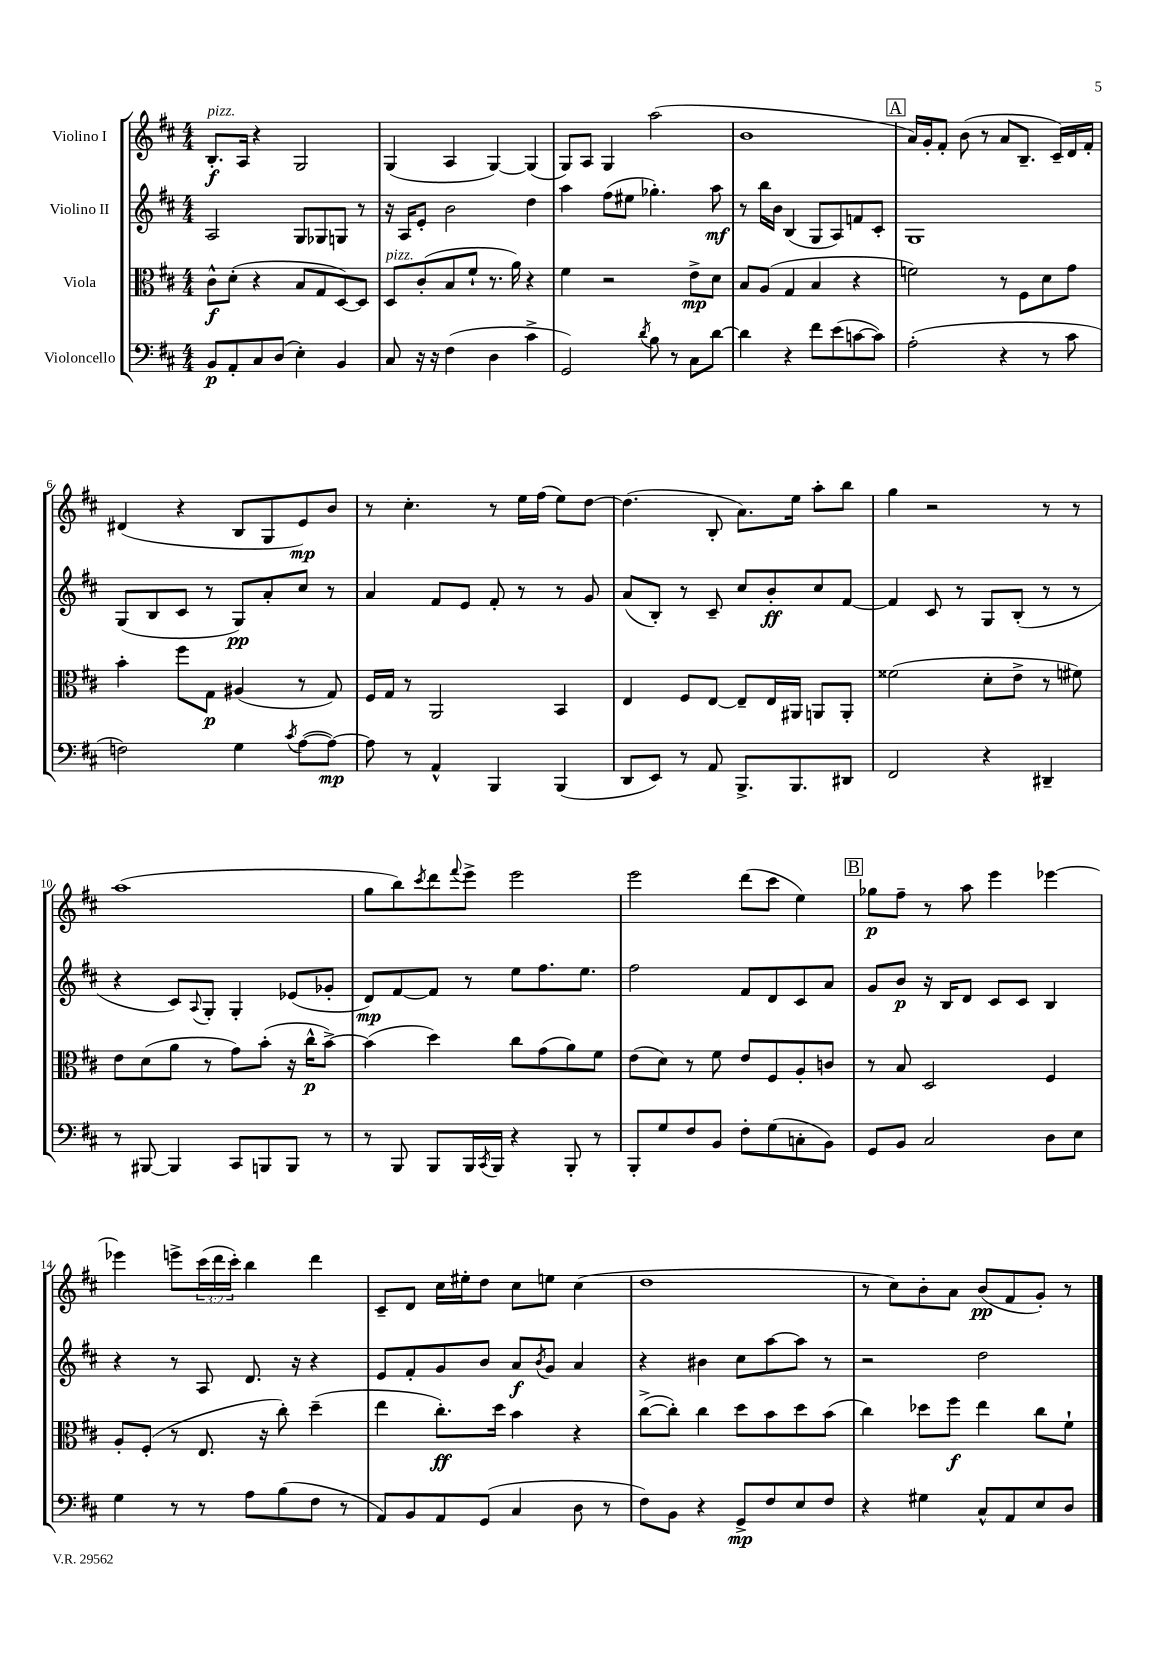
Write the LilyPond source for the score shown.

<<
\new StaffGroup <<
\new Staff = "s0" \with { instrumentName = "Violino I" } {
    \clef treble \key d \major \numericTimeSignature \time 4/4 \override Staff.TupletNumber.text = #tuplet-number::calc-fraction-text
    b8.-.\f^\markup { \italic "pizz." } a16 r4 g2 |
    g4( a4 g4~) g4( |
    g8) a8 g4 a''2( |
    b'1 |
    \mark \markup { \box "A" } a'16) g'16-. fis'8-. b'8( r8 a'8 b8.-- cis'16--) d'16 fis'16-. |
    dis'4( r4 b8 g8 e'8\mp) b'8 |
    r8 cis''4.-. r8 e''16 fis''16( e''8) d''8~ |
    d''4.( b8-. a'8.) e''16 a''8-. b''8 |
    g''4 r2 r8 r8 |
    a''1( |
    g''8 b''8) \acciaccatura { cis'''8 } d'''8 \appoggiatura { fis'''8 } e'''8-> e'''2 |
    e'''2 d'''8( cis'''8 e''4) |
    \mark \markup { \box "B" } ges''8\p fis''8-- r8 a''8 e'''4 ees'''4~ |
    ees'''4 e'''8-> \tuplet 3/2 { cis'''16( d'''16 cis'''16-.) } b''4 d'''4 |
    cis'8-- d'8 cis''16 eis''16-. d''8 cis''8 e''8 cis''4( |
    d''1 |
    r8 cis''8) b'8-. a'8 b'8\pp( fis'8 g'8-.) r8 \bar "|." |
}
\new Staff = "s1" \with { instrumentName = "Violino II" } {
    \clef treble \key d \major \numericTimeSignature \time 4/4
    a2 g8 ges8 g8 r8 |
    r16 a16 e'8-. b'2 d''4 |
    a''4 fis''8( eis''8 ges''4.-.) a''8\mf |
    r8 b''16 b'16 b4( g8 a8) f'8 cis'8-. |
    \mark \markup { \box "A" } g1 |
    g8( b8 cis'8 r8 g8\pp) a'8-. cis''8 r8 |
    a'4 fis'8 e'8 fis'8-. r8 r8 g'8 |
    a'8( b8-.) r8 cis'8-- cis''8 b'8-.\ff cis''8 fis'8~ |
    fis'4 cis'8 r8 g8 b8-.( r8 r8 |
    r4 cis'8) \appoggiatura { a8 } g8-. g4-. ees'8( ges'8-. |
    d'8\mp) fis'8~ fis'8 r8 e''8 fis''8. e''8. |
    fis''2 fis'8 d'8 cis'8 a'8 |
    \mark \markup { \box "B" } g'8 b'8\p r16 b16 d'8 cis'8 cis'8 b4 |
    r4 r8 a8 d'8. r16 r4 |
    e'8 fis'8-. g'8 b'8 a'8\f \acciaccatura { b'8 } g'8 a'4 |
    r4 bis'4 cis''8 a''8~ a''8 r8 |
    r2 d''2 \bar "|." |
}
\new Staff = "s2" \with { instrumentName = "Viola" } {
    \clef alto \key d \major \numericTimeSignature \time 4/4
    cis'8-^\f d'8-.( r4 b8 g8 d8~) d8 |
    d8^\markup { \italic "pizz." } cis'8-.( b8 fis'8-! r8. a'16) r4 |
    fis'4 r2 e'8->\mp d'8 |
    b8 a8( g4 b4 r4 |
    \mark \markup { \box "A" } f'2) r8 fis8 d'8 g'8 |
    b'4-. fis''8 g8\p ais4( r8 g8) |
    fis16 g16 r8 a,2 b,4 |
    e4 fis8 e8~ e8-- e16 ais,16 a,8 a,8-. |
    fisis'2( d'8-. e'8-> r8 fis'8) |
    e'8 d'8( a'8 r8 g'8) b'8-.( r16 cis''16-^\p b'8~->) |
    b'4( d''4) cis''8 g'8( a'8) fis'8 |
    e'8( d'8) r8 fis'8 e'8 fis8 a8-. c'8 |
    \mark \markup { \box "B" } r8 b8 d2 fis4 |
    a8-. fis8-.( r8 e8. r16 cis''8-.) d''4--( |
    e''4 cis''8.-.\ff) d''16 b'4 r4 |
    cis''8~->( cis''8-.) cis''4 d''8 b'8 d''8 b'8( |
    cis''4) des''8 fis''8\f e''4 cis''8 fis'8-! \bar "|." |
}
\new Staff = "s3" \with { instrumentName = "Violoncello" } {
    \clef bass \key d \major \numericTimeSignature \time 4/4
    b,8\p a,8-. cis8 d8( e4-.) b,4 |
    cis8 r16 r16 fis4( d4 cis'4-> |
    g,2) \acciaccatura { d'8 } b8 r8 cis8 d'8~ |
    d'4 r4 fis'8 e'8( c'8~ c'8) |
    \mark \markup { \box "A" } a2-.( r4 r8 cis'8 |
    f2) g4 \acciaccatura { cis'8 } a8~( a8~\mp) |
    a8 r8 a,4-^ b,,4 b,,4( |
    d,8 e,8) r8 a,8 b,,8.-> b,,8. dis,8 |
    fis,2 r4 dis,4-- |
    r8 bis,,8~ bis,,4 cis,8 b,,8 b,,8 r8 |
    r8 b,,8 b,,8 b,,16 \acciaccatura { cis,8 } b,,16 r4 b,,8-. r8 |
    b,,8-. g8 fis8 b,8 fis8-. g8( c8-. b,8) |
    \mark \markup { \box "B" } g,8 b,8 cis2 d8 e8 |
    g4 r8 r8 a8 b8( fis8 r8 |
    a,8) b,8 a,8 g,8( cis4 d8 r8 |
    fis8) b,8 r4 g,8->\mp fis8 e8 fis8 |
    r4 gis4 cis8-^ a,8 e8 d8 \bar "|." |
}
>>
>>
